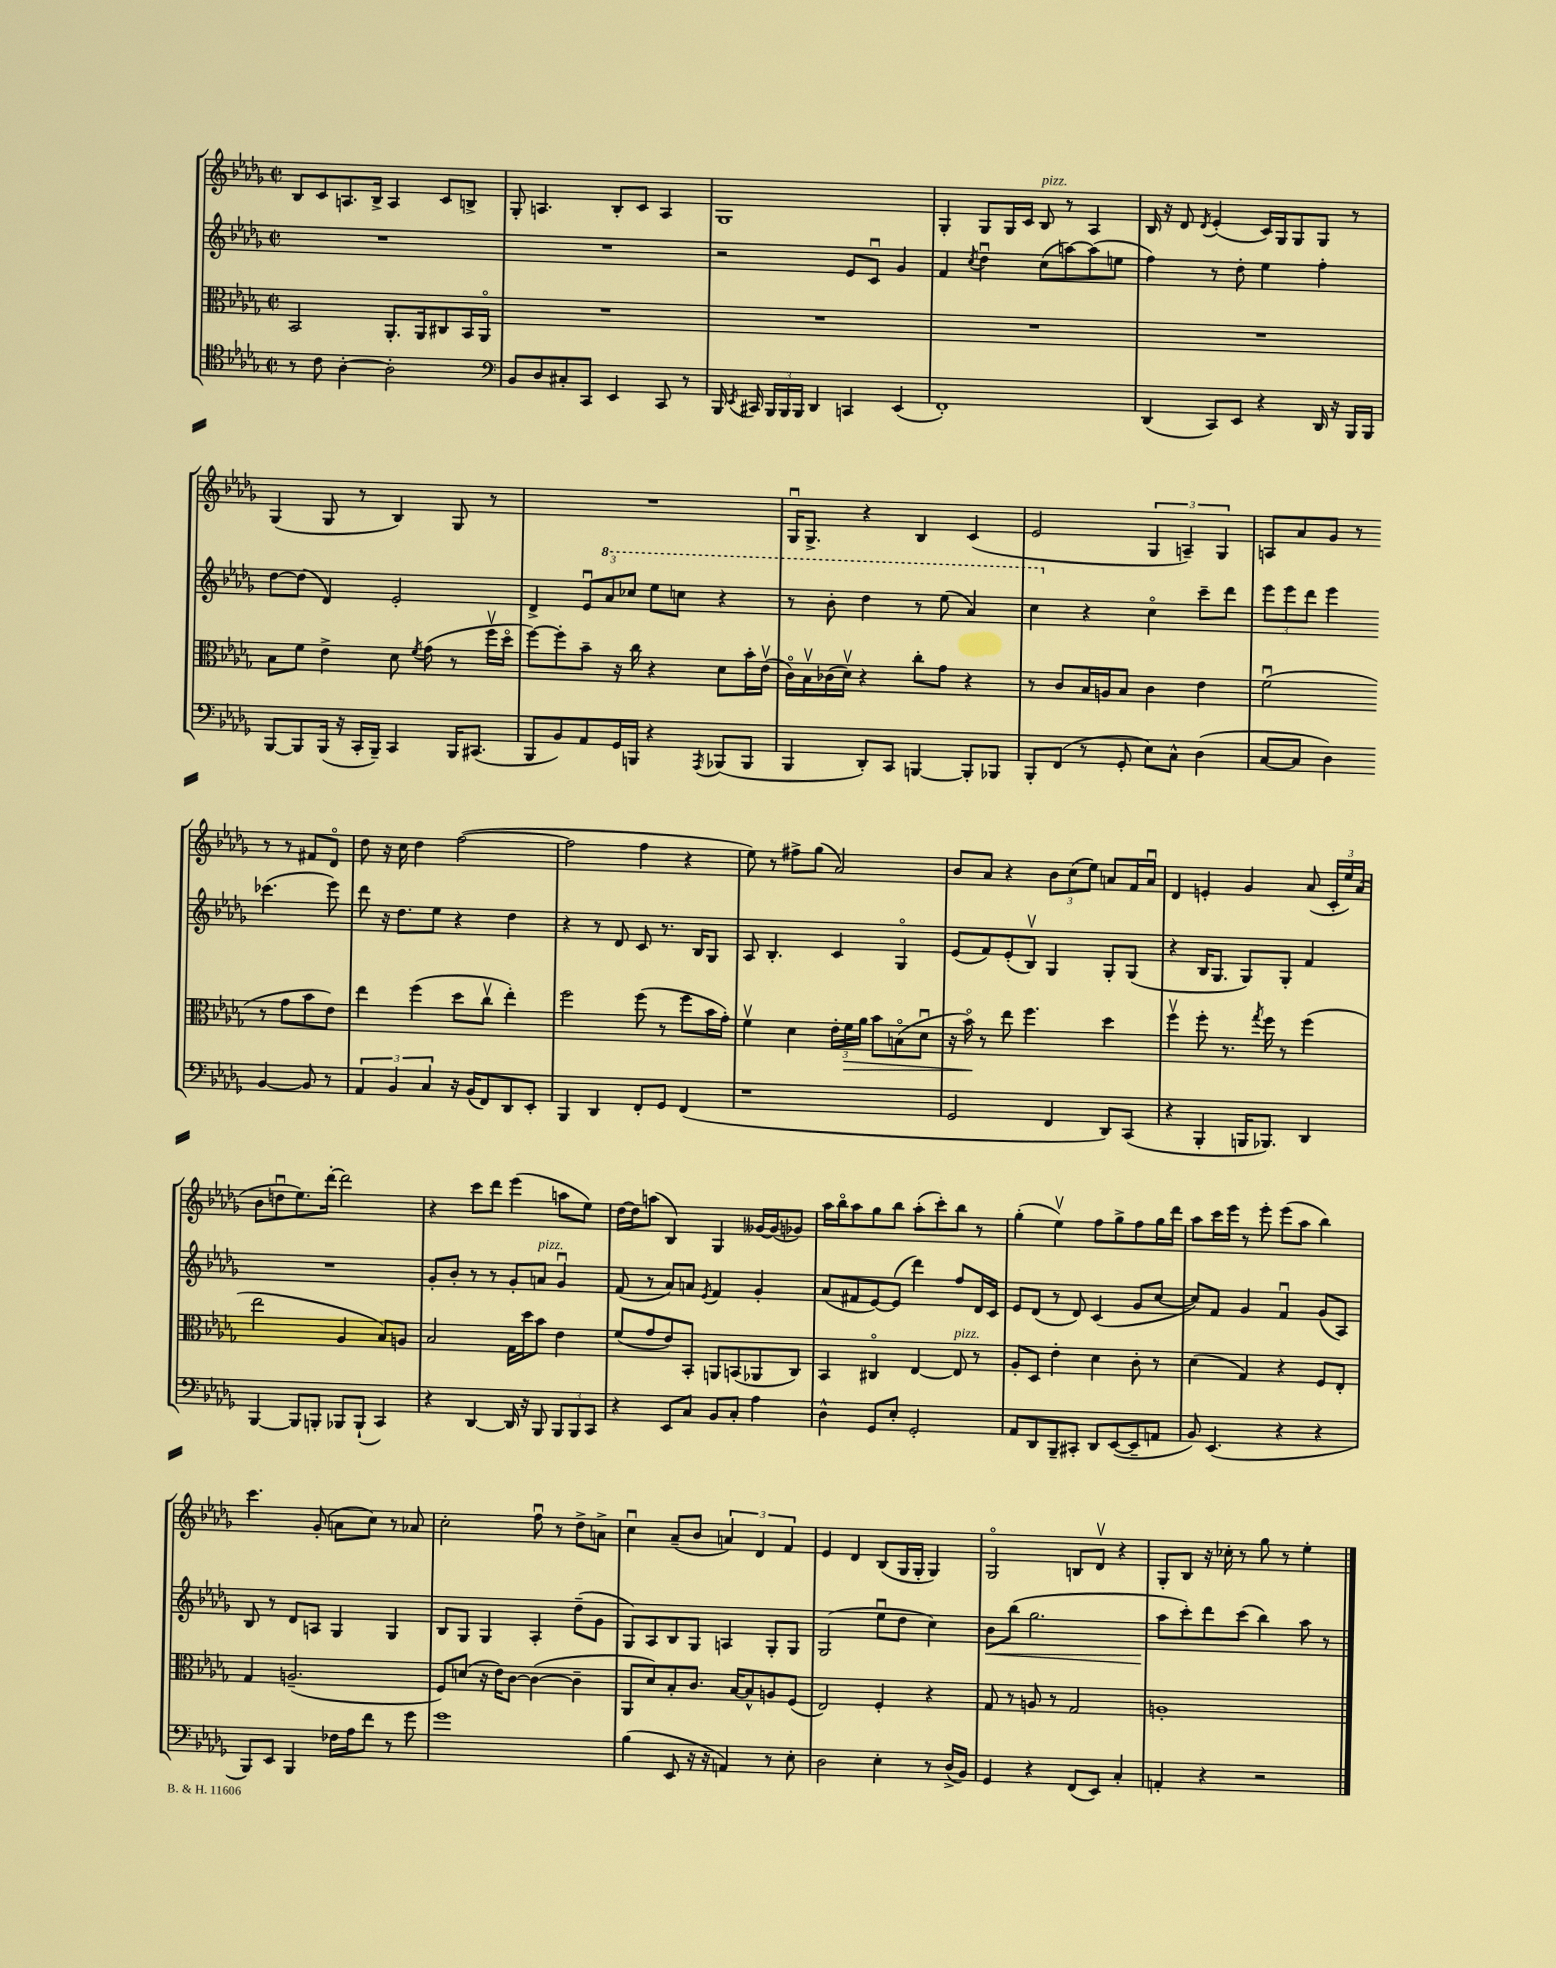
<<
\new StaffGroup <<
\new Staff = "s0" {
    \clef treble \key des \major \defaultTimeSignature \time 2/2
    \autoBeamOff bes8[ c'8 a8. bes16]-> a4 c'8[ b8]-> |
    ges8-. a4. bes8[-. c'8] a4 |
    ges1 |
    ges4-. ges8[ ges16 c'16] bes8^\markup { \italic "pizz." } r8 aes4 |
    bes16 r16 des'8 \acciaccatura { des'8 } ees'4-.( c'16[) ges16 ges8 ges8] r8 |
    ges4( ges8 r8 bes4) ges8 r8 |
    R1 |
    ges16[\downbow ges8.]-> r4 bes4 c'4( |
    ees'2 \tuplet 3/2 { ges4 a4--) ges4 } |
    a8[ aes'8 ges'8] r8 r8 r8 fis'8[ des'8]\flageolet |
    des''8 r16 c''16 des''4 f''2~( |
    f''2 f''4 r4 |
    ees''8) r8 fis''8[-> ges''8]( aes'2) |
    bes'8[ aes'8] r4 \tuplet 3/2 { bes'8[ c''8( ees''8]) } a'8[ f'16 a'16]\downbow |
    des'4 e'4-. ges'4 aes'8( \tuplet 3/2 { c'16[-. ees''16) aes'16]( } |
    bes'8[ d''8\downbow ees''8.) des'''16]~-. des'''2 |
    r4 c'''8[ des'''8] ees'''4( a''8[ ees''8]) |
    des''16[~ des''16 a''8]( bes4) ges4 geses'16[~ geses'16( ges'8]) |
    aes''16[ bes''16\flageolet aes''8 ges''8 bes''8] aes''8[-.( c'''8-.) bes''8] r8 |
    ges''4-.( ees''4\upbow) f''8[ ges''8-> f''8 ges''16 des'''16] |
    aes''8[ c'''16 ees'''16] r8 ees'''8-. ees'''8[( aes''8] bes''4) |
    c'''4. ges'8-.( a'8[ c''8]) r8 aes'8 |
    c''2-. f''8\downbow r8 des''8[-> a'8]-> |
    c''4\downbow aes'8[--( bes'8] \tuplet 3/2 { a'4) des'4 f'4 } |
    ees'4 des'4 bes8[( ges16 ges16]-. ges4) |
    ges2\flageolet b8[ des'8]\upbow r4 |
    ges8[-. bes8] r16 ces''16-. r8 ges''8 r8 ees''4-. \bar "|." |
}
\new Staff = "s1" {
    \clef treble \key des \major \defaultTimeSignature \time 2/2
    \autoBeamOff R1 |
    R1 |
    r2 ees'8[ c'8]\downbow ges'4 |
    f'4 \acciaccatura { c''8 } des''4\downbow c''8[( a''8~) a''8( e''8] |
    f''4) r8 des''8-. ees''4 f''4-. |
    des''8[~ des''8]( des'4) ees'2-. |
    des'4-> \tuplet 3/2 { ees'8[\downbow \ottava #1 aes''8 ces'''8] } ees'''8[ c'''8] r4 |
    r8 bes''8-. des'''4 r8 ees'''8( aes''4) |
    c'''4 \ottava #0 r4 c''4\flageolet c'''8[-- des'''8] |
    \tuplet 3/2 { ees'''8[ ees'''8 des'''8] } ees'''4 ces'''4.( ees'''8) |
    des'''8 r16 des''8.[ ees''8] r4 des''4 |
    r4 r8 des'8 c'8 r8. bes16[ ges8] |
    aes8 bes4.-. c'4 ges4\flageolet |
    ees'8[( f'8) ees'8-.( bes8]\upbow) ges4 ges8[-. ges8]( |
    r4 bes16[ ges8.] ges8[) ges8]-. f'4 |
    R1 |
    ges'8[-. bes'8]-. r8 r8 ges'8[-. a'8]^\markup { \italic "pizz." } ges'4\downbow |
    f'8( r8 aes'8[) a'8] \acciaccatura { ees'8 } f'4 ges'4-. |
    aes'8[( fis'8 ees'8~) ees'8]( des'''4) f''8[ des'16 c'16] |
    ees'8[ des'8]( r8 des'8) c'4( ges'8[ c''8]~ |
    c''8[) f'8] ges'4 f'4\downbow ges'8[( aes8]) |
    bes8 r8 des'8[ a8] ges4 ges4 |
    bes8[ ges8] ges4 aes4-. des''8[--( ges'8] |
    ges8[) aes8 bes8 ges8] a4 ges8[-. ges8] |
    ges2( ees''8[\downbow des''8] c''4) |
    bes'8[\< bes''8]( ges''2. |
    aes''8[\! c'''8-.) des'''8 c'''8]( bes''4) aes''8 r8 \bar "|." |
}
\new Staff = "s2" {
    \clef alto \key des \major \defaultTimeSignature \time 2/2
    \autoBeamOff bes,2 aes,8.[-. aes,16 cis8 bes,16 aes,16]\flageolet |
    R1 |
    R1 |
    R1 |
    R1 |
    bes8[ f'8] ees'4-> des'8 \acciaccatura { f'8 } ges'8( r8 f''16[\upbow des''16]\flageolet |
    f''8[~) f''8-. bes'8]-- r16 c''16 r4 des'8[ bes'16-. ees'16]\upbow( |
    c'16[\flageolet) bes16\upbow ces'16( des'16]\upbow) r4 c''8[-. ges'8] r4 |
    r8 c'8[ bes16 a16 bes8] c'4 ees'4 |
    f'2\downbow( r8 ges'8[ bes'8 ees'8]) |
    ees''4 f''4( des''8[ c''8]\upbow ees''4-.) |
    f''2 f''8( r8 f''8[ bes'16 ges'16]-.) |
    f'4\upbow des'4 \tuplet 3/2 { ees'16[-. f'16\> aes'16] } bes'8[ b8\flageolet( des'8]\downbow |
    r16 bes'16\flageolet\!) r8 ees''8 f''4. des''4 |
    f''4\upbow f''8-. r8. \acciaccatura { ges''8 } f''16 r8 f''4( |
    ees''2 aes4 bes8[) a8] |
    bes2 ges16[ des''16 bes'8] ees'4 |
    f'8[( ges'8 ees'8) bes,8]-. a,8[ b,8( aes,8 c8]) |
    bes,4 cis4\flageolet ees4~ ees8^\markup { \italic "pizz." } r8 |
    aes8[-. des8] ees'4-. des'4 c'8-. r8 |
    des'4( ges4) r4 f8[ ees8]-. |
    ges4 a2.--( |
    f8[) d'8]( r16 ees'16[) c'8]~ c'4~( c'4-- |
    aes,8[ des'8) bes8-. c'8.] bes16[~ bes8-^ a8 f8]( |
    ees2) f4-. r4 |
    ges8 r8 a8 r8 ges2 |
    a1-. \bar "|." |
}
\new Staff = "s3" {
    \clef tenor \key des \major \defaultTimeSignature \time 2/2
    \autoBeamOff r8 c'8 aes4~-. aes2-. |
    \clef bass bes,8[ des8 cis8-. c,8] ees,4 c,8 r8 |
    bes,,16 \acciaccatura { ees,8 } cis,16 \tuplet 3/2 { bes,,16[ bes,,16 bes,,16] } des,4 c,4 ees,4( |
    f,1-.) |
    des,4( c,8[) ees,8] r4 des,16 r16 bes,,16[ bes,,16] |
    bes,,8[~ bes,,8 bes,,16]( r16 c,16[-. bes,,16]--) c,4 bes,,16[ cis,8.]( |
    bes,,8[ bes,8) aes,8 ges,16 b,,16] r4 \acciaccatura { aes,,8 } bes,,8[( bes,,8] |
    bes,,4 des,8[-.) c,8] b,,4~ b,,8[-. bes,,8] |
    bes,,8[-. f,8]( r8 ges,8-. ees8[) c8]-^ des4( |
    c8[~ c8] des4) bes,4~ bes,8 r8 |
    \tuplet 3/2 { aes,4 bes,4 c4 } r16 bes,16[( f,8) des,8 ees,8]-. |
    bes,,4 des,4 f,8[-. ges,8] f,4( |
    r1 |
    ges,2 f,4 des,8[) c,8]( |
    r4 bes,,4-. b,,16[ bes,,8.]) des,4 |
    bes,,4~ bes,,8[ b,,8]-. bes,,8[ bes,,8]-!( c,4) |
    r4 des,4~ des,16 r16 bes,,8 \tuplet 3/2 { bes,,8[ bes,,8 c,8] } |
    r4 ees,8[ c8] bes,8[ c8]-. aes4 |
    des4-^ ges,8[ ees8]-. ges,2-. |
    aes,8[ des,8 bes,,8-- cis,8]-. des,8[ ees,8~( ees,8-- a,8] |
    bes,8) ees,4.( r4 r4 |
    bes,,8[) ees,8] bes,,4 fes16[ aes16 f'8] r8 ges'8 |
    ges'1 |
    bes4( ees,8 r16 r16 a,4) r8 ees8-. |
    des2 ees4-. r8 des16[->( bes,16]) |
    ges,4 r4 f,8[( ees,8]) c4-. |
    a,4-. r4 r2 \bar "|." |
}
>>
>>
\layout { \context { \Score \remove "Bar_number_engraver" } }
